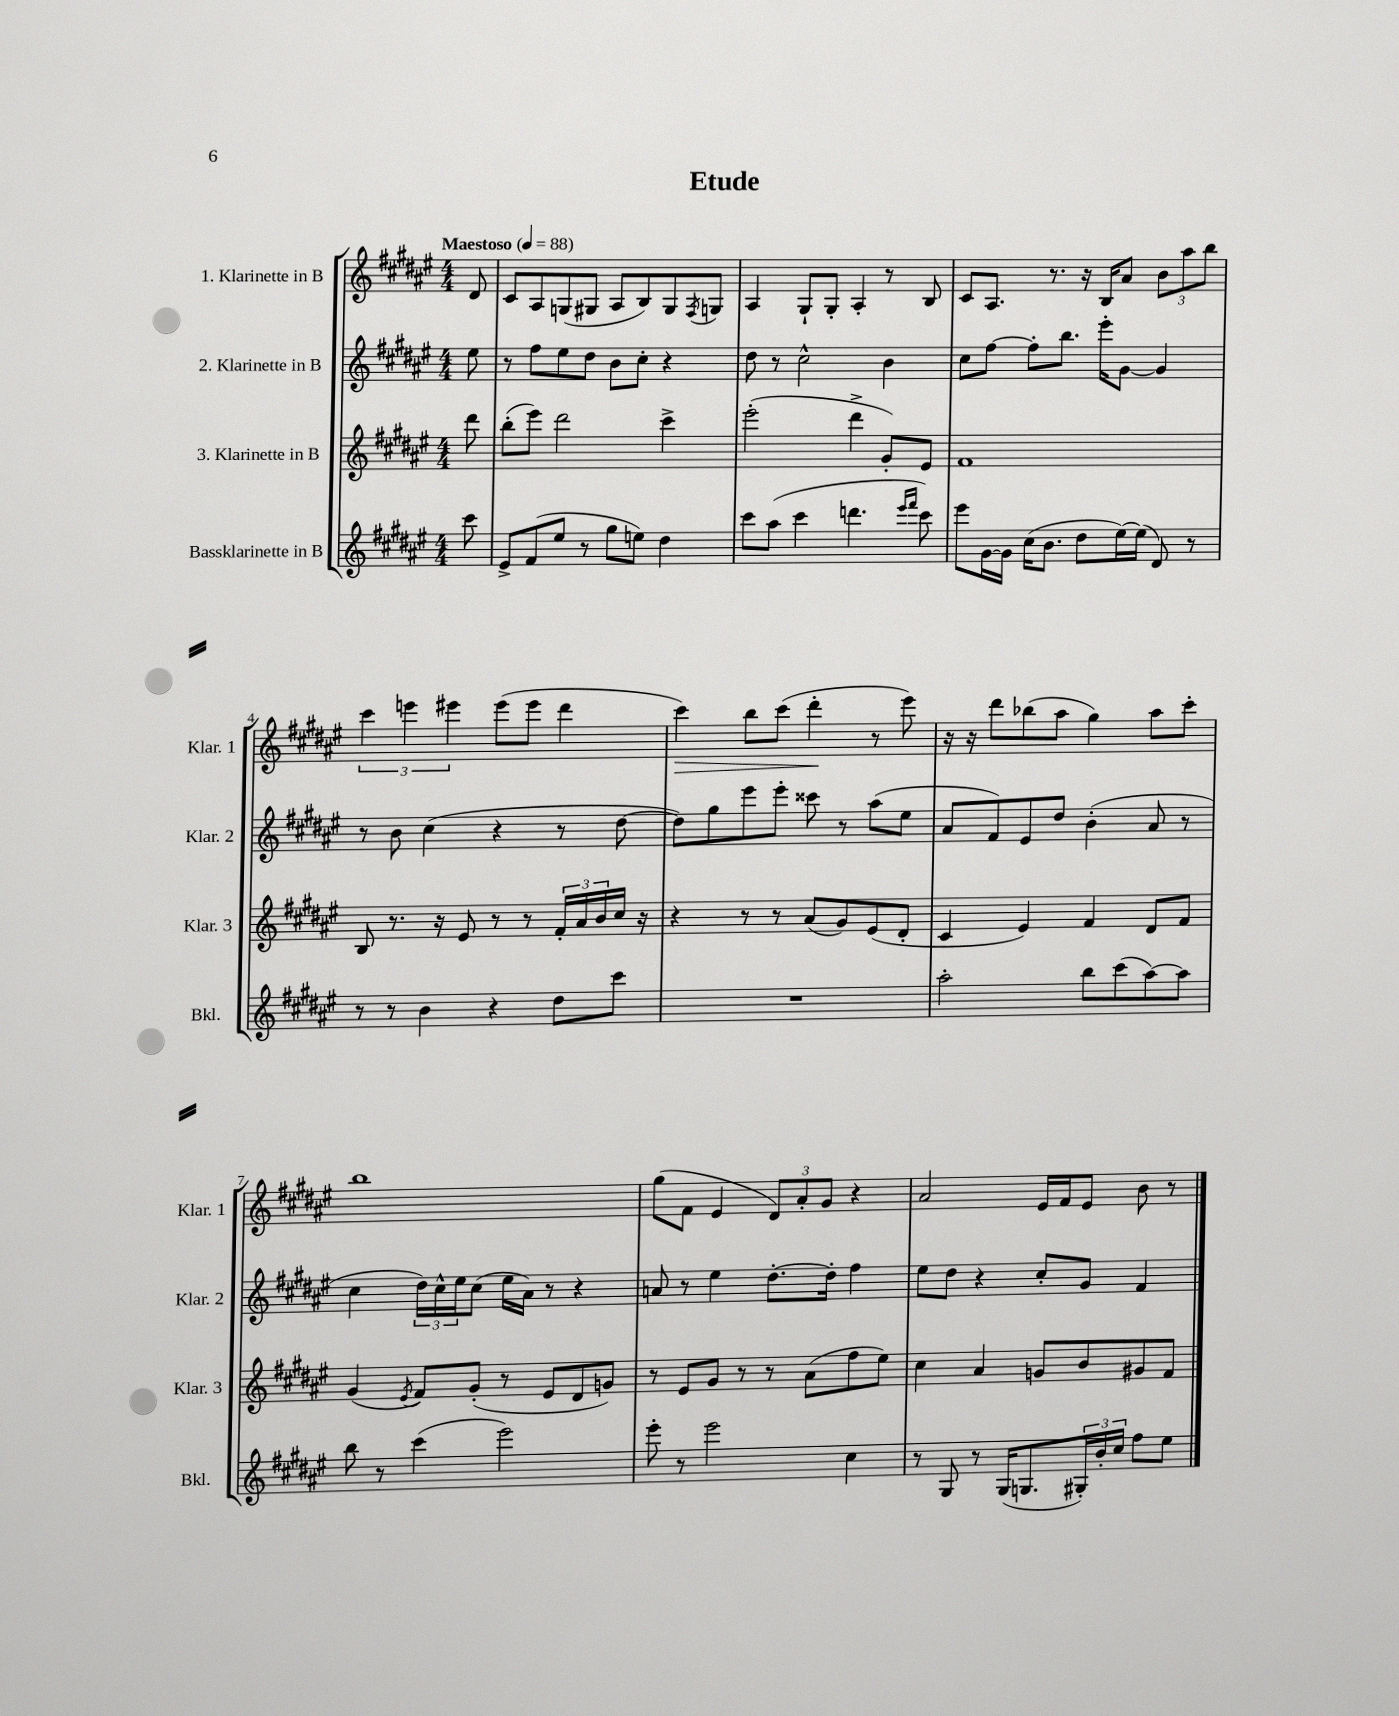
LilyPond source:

\header { title = "Etude" }
<<
\new StaffGroup <<
\new Staff = "s0" \with { instrumentName = "1. Klarinette in B" shortInstrumentName = "Klar. 1" } {
    \clef treble \key fis \major \numericTimeSignature \time 4/4 \partial 8 \tempo "Maestoso" 4 = 88
    dis'8 |
    cis'8 ais8 g8( gis8 ais8 b8) gis8 \acciaccatura { fis8 } g8 |
    ais4 gis8-! gis8-. ais4-. r8 b8 |
    cis'8 ais8. r8. r16 b16 ais'8 \tuplet 3/2 { b'8 ais''8 b''8 } |
    \tuplet 3/2 { cis'''4 e'''4 eis'''4 } eis'''8( eis'''8 dis'''4 |
    cis'''4\>) b''8 cis'''8( dis'''4-.\! r8 eis'''8) |
    r16 r16 dis'''8 bes''8( ais''8 gis''4) ais''8 cis'''8-. |
    b''1 |
    gis''8( fis'8 eis'4 \tuplet 3/2 { dis'8) ais'8-. gis'8 } r4 |
    ais'2 eis'16 fis'16 eis'8 b'8 r8 \bar "|." |
}
\new Staff = "s1" \with { instrumentName = "2. Klarinette in B" shortInstrumentName = "Klar. 2" } {
    \clef treble \key fis \major \numericTimeSignature \time 4/4 \partial 8
    eis''8 |
    r8 fis''8 eis''8 dis''8 b'8 cis''8-. r4 |
    dis''8 r8 cis''2-^ b'4 |
    cis''8 fis''8~ fis''8-. b''8. eis'''16-. gis'8~ gis'4 |
    r8 b'8 cis''4( r4 r8 dis''8~ |
    dis''8) gis''8 eis'''8 eis'''8-. cisis'''8 r8 ais''8( eis''8 |
    ais'8 fis'8) eis'8 dis''8 b'4-.( ais'8 r8 |
    cis''4 \tuplet 3/2 { dis''16) cis''16-^ eis''16 } cis''8( eis''16 ais'16) r8 r4 |
    a'8 r8 eis''4 dis''8.~-. dis''16-. fis''4 |
    eis''8 dis''8 r4 cis''8-. gis'8 fis'4 \bar "|." |
}
\new Staff = "s2" \with { instrumentName = "3. Klarinette in B" shortInstrumentName = "Klar. 3" } {
    \clef treble \key fis \major \numericTimeSignature \time 4/4 \partial 8
    dis'''8 |
    b''8-.( eis'''8) dis'''2 cis'''4-> |
    eis'''2-.( dis'''4-> gis'8-.) eis'8 |
    fis'1 |
    b8 r8. r16 eis'8 r8 r8 \tuplet 3/2 { fis'16-. ais'16 b'16 } cis''16 r16 |
    r4 r8 r8 ais'8( gis'8) eis'8( dis'8-. |
    cis'4 eis'4) fis'4 dis'8 fis'8 |
    gis'4( \acciaccatura { eis'8 } fis'8) gis'8-.( r8 eis'8 dis'8 g'8) |
    r8 eis'8 gis'8 r8 r8 ais'8( fis''8 eis''8) |
    cis''4 ais'4 g'8 b'8 gis'8 fis'8 \bar "|." |
}
\new Staff = "s3" \with { instrumentName = "Bassklarinette in B" shortInstrumentName = "Bkl." } {
    \clef treble \key fis \major \numericTimeSignature \time 4/4 \partial 8
    cis'''8 |
    eis'8-> fis'8( eis''8 r8 gis''8 e''8) dis''4 |
    cis'''8 ais''8( cis'''4 d'''4. \grace { eis'''16 fis'''16 } cis'''8) |
    eis'''8 gis'16~ gis'16 cis''16( b'8. dis''8 eis''16~) eis''16( dis'8) r8 |
    r8 r8 b'4 r4 dis''8 cis'''8 |
    R1 |
    ais''2-. b''8 cis'''8( ais''8~) ais''8 |
    b''8 r8 cis'''4( eis'''2) |
    eis'''8-. r8 eis'''2 cis''4 |
    r8 gis8 r8 gis16( g8. \tuplet 3/2 { gis16-.) b'16-. cis''16 } fis''8 eis''8 \bar "|." |
}
>>
>>
